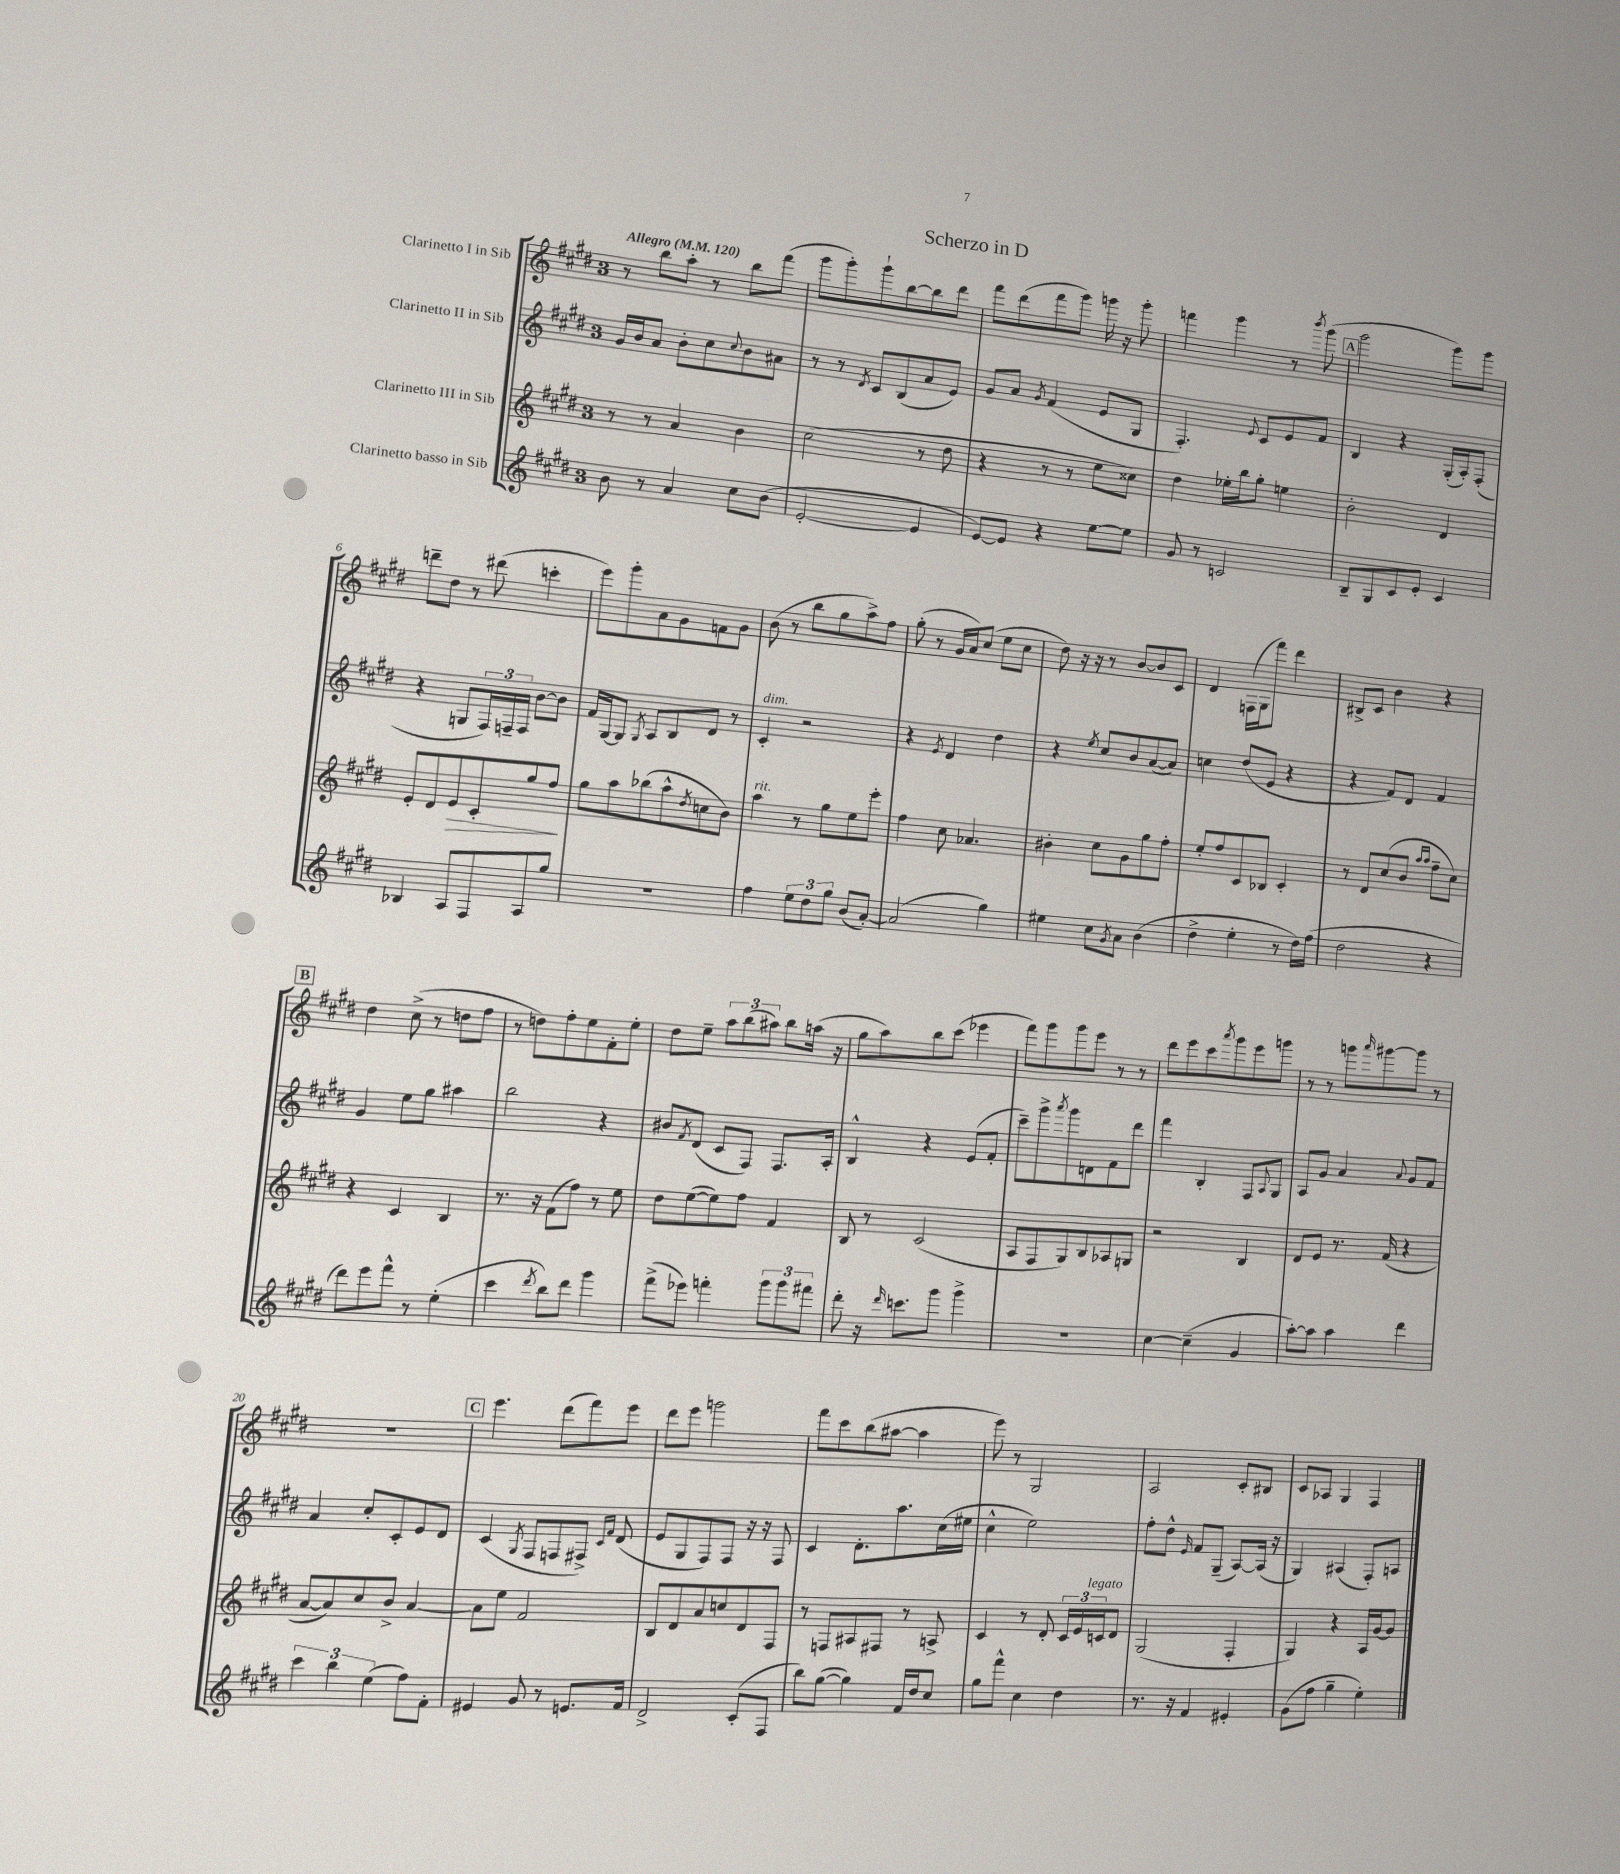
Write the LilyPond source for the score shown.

\header { title = "Scherzo in D" }
<<
\new StaffGroup <<
\new Staff = "s0" \with { instrumentName = "Clarinetto I in Sib" } {
    \clef treble \key e \major \once \override Staff.TimeSignature.style = #'single-digit \time 3/4 \tempo "Allegro" 4 = 120
    r8 b''8 a''8-. r8 b''8 fis'''8( |
    gis'''8 gis'''8-.) gis'''8-! b''8~ b''8 dis'''8 |
    fis'''8 dis'''8( fis'''8 gis'''8) g'''16 r16 g'''8-. |
    f'''4 gis'''4 r8 \acciaccatura { b'''8 } gis'''8( |
    \mark \markup { \box "A" } gis'''2 gis'''8) gis'''8 |
    d'''8-- dis''8 r8 dis'''8( c'''4-. |
    e'''8) gis'''8-. a'8 gis'8 f'8 gis'8 |
    b'8( r8 b''8 gis''8 a''8->) fis''8 |
    gis''8-.( r8 gis'16 a'16) cis''8( e''8 cis''8 |
    dis''8) r16 r16 r8 b'8~ b'8 cis'8 |
    dis'4 f16( gis16 fis'''8) dis'''4 |
    bis8-> cis'8 b'4 r4 |
    \mark \markup { \box "B" } dis''4 cis''8->( r8 d''8 fis''8 |
    r8 d''8) fis''8-. e''8 fis'8-. e''8-. |
    dis''8 e''8-- \tuplet 3/2 { a''8 b''8( ais''8) } b''8 a''16( r16 |
    gis''8 a''8) b''8 cis'''8( ees'''4 |
    fis'''8) gis'''8 gis'''8 e'''8 r8 r8 |
    dis'''8 e'''8 cis'''8 \acciaccatura { a'''8 } gis'''8 e'''8 g'''8 |
    r8 r8 g'''8 \grace { a'''16 } gis'''8~ gis'''8 r8 |
    R2. |
    \mark \markup { \box "C" } e'''4. dis'''8( fis'''8) e'''8 |
    dis'''8 e'''8 g'''2 |
    fis'''8 cis'''8 b''8( ais''8~ ais''4 |
    e'''8) r8 gis2 |
    a2 cis'8-. bis8 |
    cis'8 aes8 gis4 fis4 \bar "|." |
}
\new Staff = "s1" \with { instrumentName = "Clarinetto II in Sib" } {
    \clef treble \key e \major \once \override Staff.TimeSignature.style = #'single-digit \time 3/4
    gis'16 b'16 a'8 b'8-. cis''8 \appoggiatura { cis''8 } b'8 ais'8 |
    r8 r8 \acciaccatura { dis'8 } cis'8 b8( a'8 e'8) |
    gis'8 a'8 \acciaccatura { gis'8 } fis'4( e'8 gis8 |
    fis4.-.) \appoggiatura { e'8 } cis'8 e'8 fis'8 |
    \mark \markup { \box "A" } b4 r4 gis16-.( a16-.) fis8-.( |
    r4 g8 \tuplet 3/2 { fis16) f16-- f16 } b'8~ b'8 |
    fis'16 gis16~ gis8 \acciaccatura { gis8 } a8 b8 dis'8 r8 |
    cis'4-.^\markup { \italic "dim." } r2 |
    r4 \acciaccatura { e'8 } dis'4 dis''4 |
    r4 \acciaccatura { e''8 } cis''8 b'8 a'8~( a'8) |
    c''4 dis''8( e'8 r4 |
    r4 fis'8) dis'8 fis'4 |
    \mark \markup { \box "B" } gis'4 e''8 gis''8 ais''4 |
    b''2 r4 |
    bis'8 \acciaccatura { fis'8 } dis'8( cis'8 fis8) fis8. a16-. |
    b4-^ r4 e'8( fis'8-. |
    cis'''8--) gis'''8-> \acciaccatura { a'''8 } gis'''8 d'8 fis'8 dis'''8 |
    fis'''4 b4-. fis8 \appoggiatura { a8 } gis8 |
    a8 gis'8 a'4 \appoggiatura { a'8 } gis'8 fis'8 |
    a'4 cis''8-. cis'8-. e'8 dis'8 |
    \mark \markup { \box "C" } cis'4( \acciaccatura { gis8 } fis8 f8 fis8->) \grace { cis'16 fis'16 } dis'8( |
    e'8 gis8 fis8) fis8 r16 r16 fis8 |
    cis'4 dis'8.-. a''8. cis''16( eis''16 |
    cis''4-^ e''2) |
    fis''8-. dis''8-^ \grace { e'16 } fis'8 gis8--( a8~) a16( r16 |
    gis4) ais4( fis8-.) a8 \bar "|." |
}
\new Staff = "s2" \with { instrumentName = "Clarinetto III in Sib" } {
    \clef treble \key e \major \once \override Staff.TimeSignature.style = #'single-digit \time 3/4
    r8 r8 a'4 b'4 |
    cis''2( r8 dis''8 |
    r4 r8 r8 e''8 cisis''8) |
    dis''4 ees''16-. b''16 gis''8-. e''4 |
    \mark \markup { \box "A" } b'2-. dis'4 |
    e'8-. dis'8 e'8\> cis'8-. gis''8 fis''8\! |
    gis''8 a''8 bes''8( a''8-^ \acciaccatura { dis''8 } c''8 b'8) |
    a''4^\markup { \italic "rit." } r8 gis''8 e''8 e'''8-. |
    fis''4 cis''8 aes'4. |
    bis'4-. cis''8 gis'8 gis''8 fis''8-. |
    e''8-. fis''8 cis'8 bes8 cis'4-. |
    r8 dis'8 cis''8( b'8 \grace { a''16 a''16 } fis''8-- cis''8) |
    \mark \markup { \box "B" } r4 cis'4 b4 |
    r8. r16 fis'8( fis''8) r8 e''8 |
    dis''8 e''8~( e''8) fis''8 fis'4 |
    b8 r8 cis'2( |
    a8 fis8 gis8) b8 aes8 g8 |
    r2 b4 |
    dis'8 e'8 r8. fis'16( r4 |
    a'8~ a'8) cis''8 b'8-> a'4~ |
    \mark \markup { \box "C" } a'8 e''8 fis'2 |
    b8 dis'8 a'8 c''8 dis'8 fis8 |
    r8 f8 ais8 fis8 r8 a8-> |
    cis'4 r8 dis'8-. \tuplet 3/2 { cis'16 e'16 c'16^\markup { \italic "legato" } } dis'8 |
    gis2( fis4-. |
    gis4) r4 a16 gis'16~ gis'8 \bar "|." |
}
\new Staff = "s3" \with { instrumentName = "Clarinetto basso in Sib" } {
    \clef treble \key e \major \once \override Staff.TimeSignature.style = #'single-digit \time 3/4
    b'8 r8 a'4 cis''8 b'8( |
    e'2~-. e'4 |
    e'8~) e'8 r4 e''8~ e''8 |
    gis'8 r8 c'2 |
    \mark \markup { \box "A" } b8-- gis8 cis'8 e'8-. cis'4 |
    bes4 a8 fis8 a8 gis''8 |
    R2. |
    fis''4 \tuplet 3/2 { e''8 dis''8 gis''8 } b'8( a'8~-.) |
    a'2( gis''4) |
    eis''4 cis''8 \acciaccatura { gis'8 } a'8 b'4( |
    dis''4-> e''4-. r8 dis''16) fis''16( |
    dis''2 r4 |
    \mark \markup { \box "B" } dis'''8) e'''8 fis'''8-^ r8 e''4-.( |
    cis'''4 \acciaccatura { dis'''8 } b''8) dis'''8 gis'''4 |
    fis'''8->( ees'''8) f'''4-. \tuplet 3/2 { gis'''8 gis'''8 fis'''8 } |
    dis'''8-. r16 \grace { dis'''16 } c'''8. gis'''8 gis'''4-> |
    R2. |
    cis''4~ cis''4--( gis'4 |
    a''8~-.) a''8 a''4 dis'''4 |
    \tuplet 3/2 { cis'''4 b''4 e''4( } fis''8) fis'8-. |
    \mark \markup { \box "C" } eis'4 gis'8 r8 e'8. fis'16 |
    dis'2-> cis'8-.( fis8 |
    b''8) gis''8~( gis''4) fis'16 dis''16 cis''8 |
    gis''8 fis'''8-^ cis''4 dis''4 |
    r8. r16 fis'4 eis'4-. |
    gis'8( fis''8 gis''4-- e''4-.) \bar "|." |
}
>>
>>
